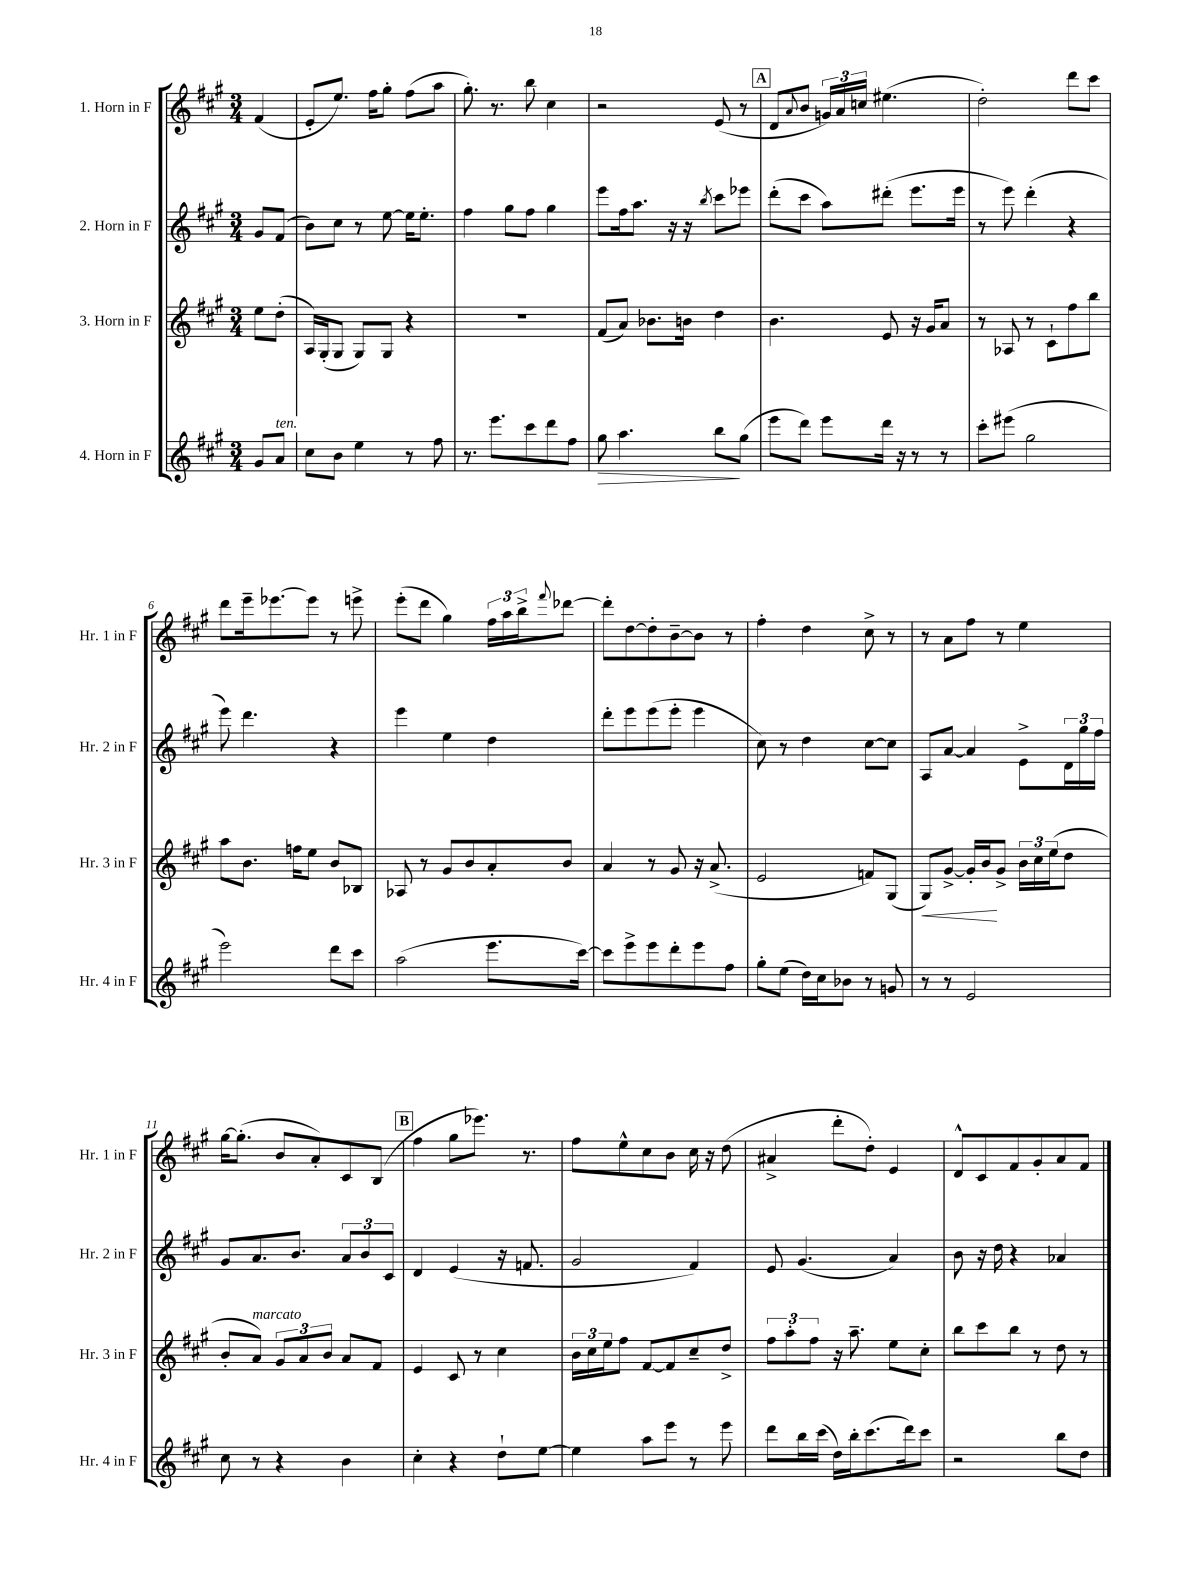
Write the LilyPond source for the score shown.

<<
\new StaffGroup <<
\new Staff = "s0" \with { instrumentName = "1. Horn in F" shortInstrumentName = "Hr. 1 in F" } {
    \clef treble \key a \major \numericTimeSignature \time 3/4 \partial 4
    fis'4( |
    e'8-. e''8.) fis''16 gis''8-. fis''8( a''8 |
    gis''8.-.) r8. b''8 cis''4 |
    r2 e'8( r8 |
    \mark \markup { \box "A" } d'8 \appoggiatura { a'8 } b'8 \tuplet 3/2 { g'16) a'16 c''16 } eis''4.( |
    d''2-.) d'''8 cis'''8 |
    d'''8 e'''16-- ees'''8.~ ees'''8 r8 e'''8-> |
    e'''8-.( d'''8 gis''4) \tuplet 3/2 { fis''16 a''16 b''16-> } \appoggiatura { fis'''8 } des'''8~ |
    des'''8-. d''8~ d''8-. b'8~-- b'8 r8 |
    fis''4-. d''4 cis''8-> r8 |
    r8 a'8 fis''8 r8 e''4 |
    gis''16~ gis''8.-.( b'8 a'8-.) cis'8 b8( |
    \mark \markup { \box "B" } fis''4 gis''8 ees'''8.) r8. |
    fis''8 e''8-^ cis''8 b'8 cis''16 r16 d''8( |
    ais'4-> d'''8-. d''8-.) e'4 |
    d'8-^ cis'8 fis'8 gis'8-. a'8 fis'8 \bar "|." |
}
\new Staff = "s1" \with { instrumentName = "2. Horn in F" shortInstrumentName = "Hr. 2 in F" } {
    \clef treble \key a \major \numericTimeSignature \time 3/4 \partial 4
    gis'8 fis'8( |
    b'8) cis''8 r8 e''8~ e''16 e''8.-. |
    fis''4 gis''8 fis''8 gis''4 |
    e'''8 fis''16 a''8. r16 r16 \acciaccatura { b''8 } cis'''8 ees'''8 |
    \mark \markup { \box "A" } d'''8-.( cis'''8 a''8) dis'''8-.( e'''8. e'''16 |
    r8 e'''8) d'''4-.( r4 |
    e'''8) d'''4. r4 |
    e'''4 e''4 d''4 |
    d'''8-. e'''8 e'''8( e'''8-. e'''4 |
    cis''8) r8 d''4 cis''8~ cis''8 |
    a8 a'8~ a'4 e'8-> \tuplet 3/2 { d'16 gis''16 fis''16 } |
    gis'8 a'8. b'8. \tuplet 3/2 { a'8 b'8 cis'8 } |
    \mark \markup { \box "B" } d'4 e'4( r16 f'8. |
    gis'2 fis'4) |
    e'8 gis'4.( a'4) |
    b'8 r16 d''16 r4 aes'4 \bar "|." |
}
\new Staff = "s2" \with { instrumentName = "3. Horn in F" shortInstrumentName = "Hr. 3 in F" } {
    \clef treble \key a \major \numericTimeSignature \time 3/4 \partial 4
    e''8 d''8-.( |
    a16) gis16-.( gis8 gis8) gis8 r4 |
    R2. |
    fis'8( a'8) bes'8. b'16 d''4 |
    \mark \markup { \box "A" } b'4. e'8 r16 gis'16 a'8 |
    r8 aes8 r8 cis'8-! fis''8 b''8 |
    a''8 b'8. f''16 e''8 b'8 bes8 |
    aes8 r8 gis'8 b'8 a'8-. b'8 |
    a'4 r8 gis'8 r16 a'8.->( |
    e'2 f'8) gis8( |
    gis8\<) gis'8~-> gis'16-. b'16\! gis'8-> \tuplet 3/2 { b'16 cis''16 e''16( } d''8 |
    b'8-. a'8^\markup { \italic "marcato" }) \tuplet 3/2 { gis'8 a'8 b'8 } a'8 fis'8 |
    \mark \markup { \box "B" } e'4 cis'8 r8 cis''4 |
    \tuplet 3/2 { b'16 cis''16 e''16 } fis''8 fis'8~ fis'8 cis''8-- d''8-> |
    \tuplet 3/2 { fis''8 a''8-. fis''8 } r16 a''8.-- e''8 cis''8-. |
    b''8 cis'''8 b''8 r8 d''8 r8 \bar "|." |
}
\new Staff = "s3" \with { instrumentName = "4. Horn in F" shortInstrumentName = "Hr. 4 in F" } {
    \clef treble \key a \major \numericTimeSignature \time 3/4 \partial 4
    gis'8 a'8^\markup { \italic "ten." } |
    cis''8 b'8 e''4 r8 fis''8 |
    r8. e'''8. cis'''8 d'''8 fis''8 |
    gis''8\> a''4. b''8\! gis''8( |
    \mark \markup { \box "A" } e'''8 d'''8) e'''8 d'''16 r16 r8 r8 |
    cis'''8-. eis'''8( gis''2 |
    e'''2) d'''8 cis'''8 |
    a''2( e'''8. cis'''16~) |
    cis'''8 e'''8-> e'''8 d'''8-. e'''8 fis''8 |
    gis''8-. e''8( d''16) cis''16 bes'8 r8 g'8 |
    r8 r8 e'2 |
    cis''8 r8 r4 b'4 |
    \mark \markup { \box "B" } cis''4-. r4 d''8-! e''8~ |
    e''4 a''8 e'''8 r8 e'''8 |
    d'''8 b''16 cis'''16( d''16) b''16-. cis'''8.( d'''16) cis'''8 |
    r2 b''8 d''8 \bar "|." |
}
>>
>>
